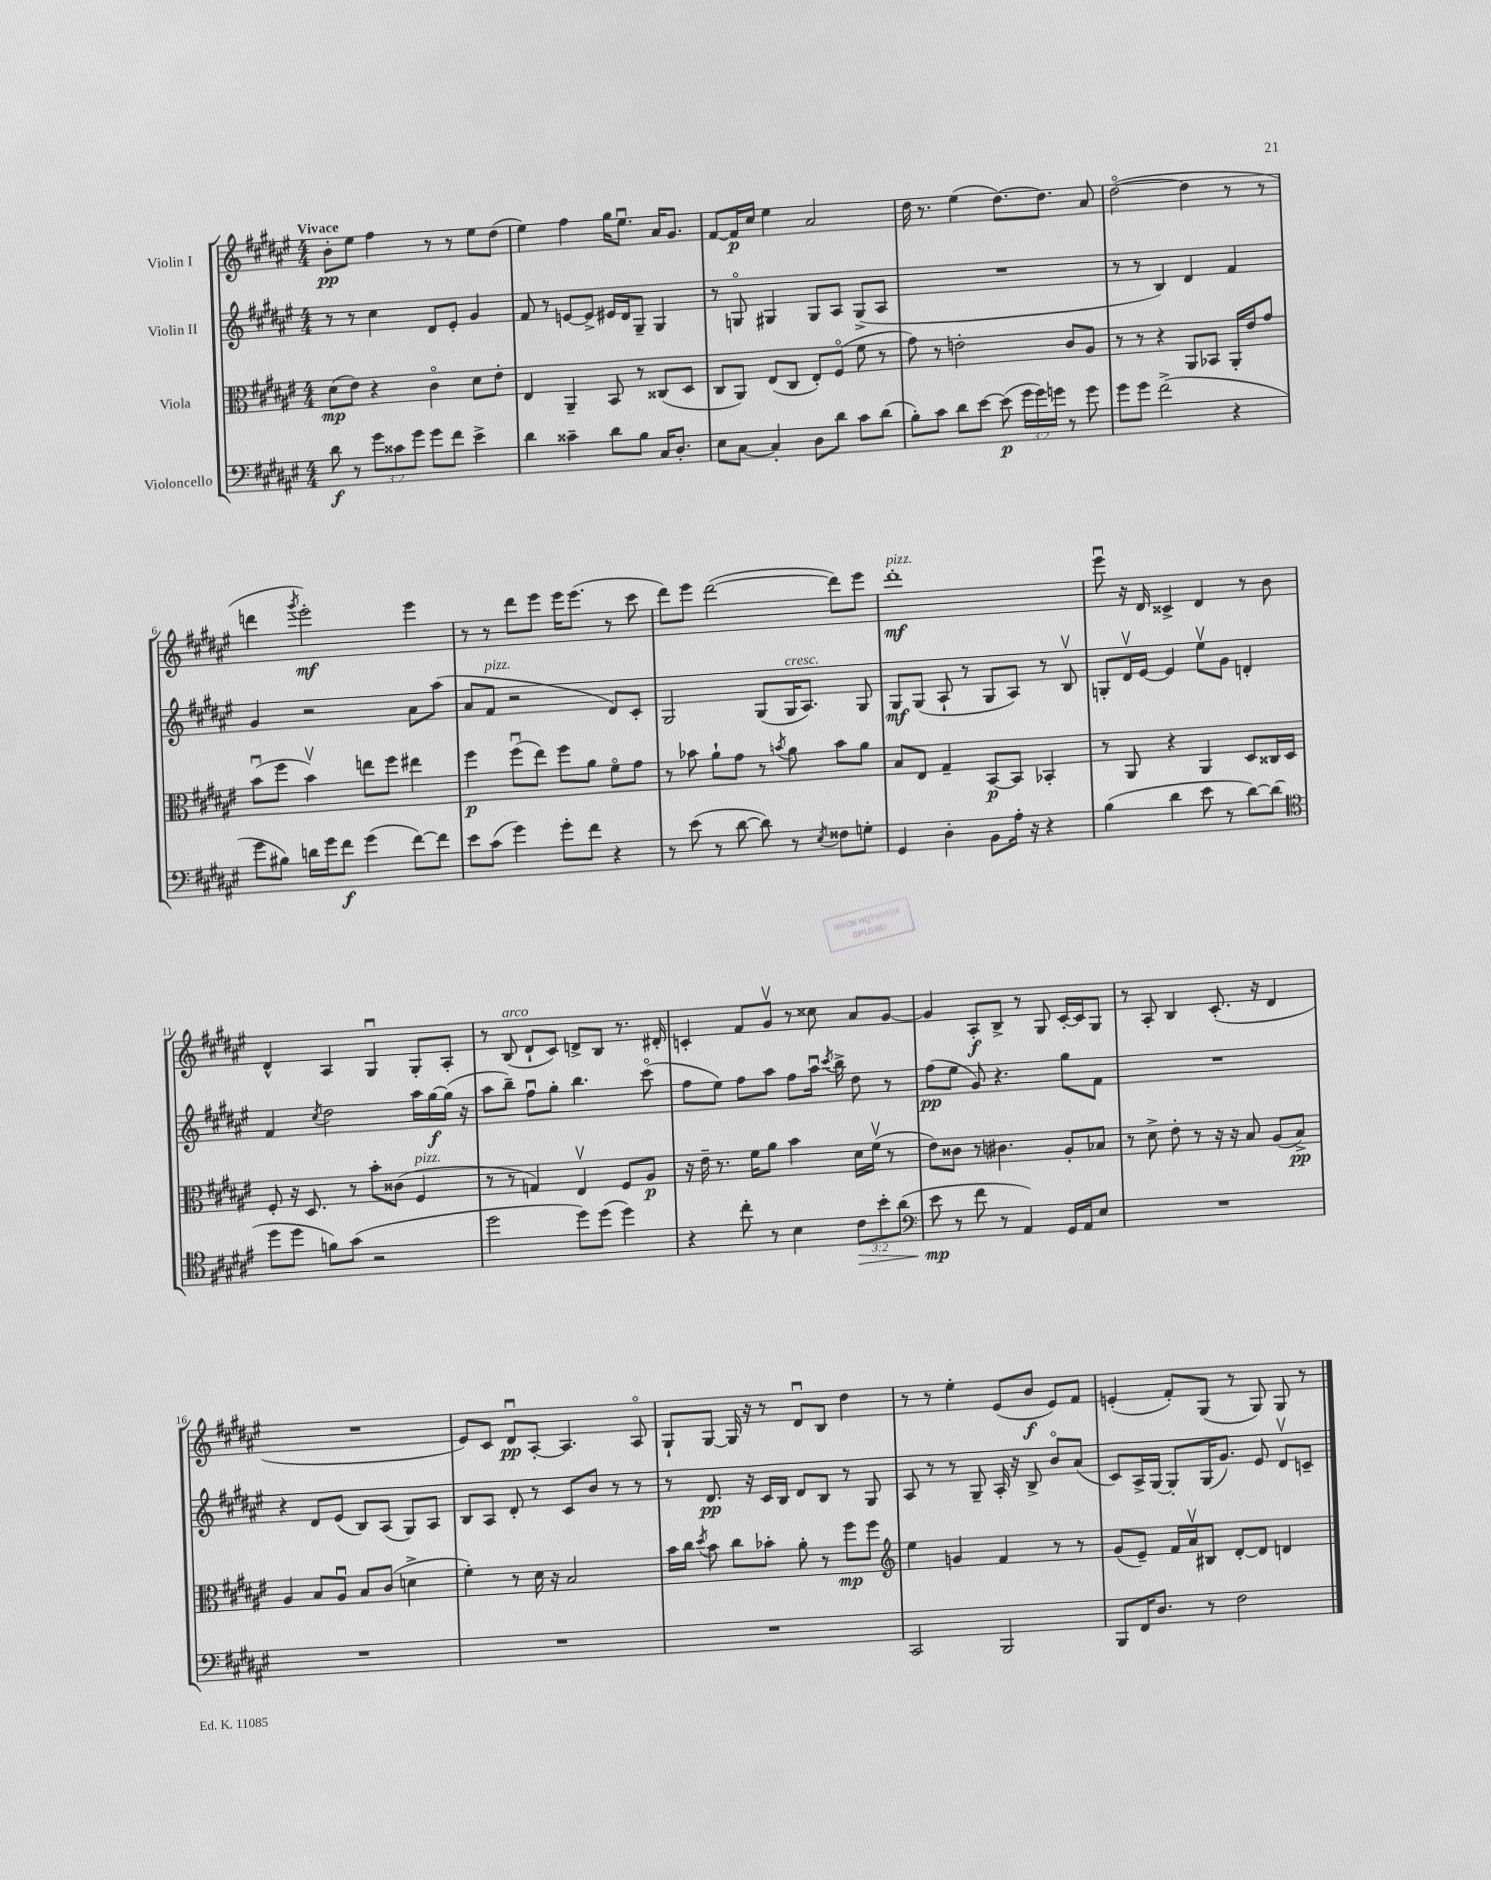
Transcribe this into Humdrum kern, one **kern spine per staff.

**kern	**dynam	**kern	**dynam	**kern	**dynam	**kern	**dynam
*part4	*part4	*part3	*part3	*part2	*part2	*part1	*part1
*staff4	*staff4	*staff3	*staff3	*staff2	*staff2	*staff1	*staff1
*I"Violoncello	*	*I"Viola	*	*I"Violin II	*	*I"Violin I	*
*clefF4	*	*clefC3	*	*clefG2	*	*clefG2	*
*k[f#c#g#d#a#e#]	*	*k[f#c#g#d#a#e#]	*	*k[f#c#g#d#a#e#]	*	*k[f#c#g#d#a#e#]	*
*M4/4	*	*M4/4	*	*M4/4	*	*M4/4	*
=1	=1	=1	=1	=1	=1	=1	=1
!	!	!	!	!	!	!LO:TX:a:B:t=Vivace	!
8d#\	f	(8d#\L	mp	8r	.	8b'\L	pp
8r	.	8e#\J)	.	8r	.	8ee#\J	.
12g#\L	.	4r	.	4cc#\	.	4ff#\	.
12c##X\	.	.	.	.	.	.	.
12g#\J	.	.	.	.	.	.	.
8g#\L	.	4c#\	.	8d#/L	.	8r	.
8f#\J	.	.	.	8e#'/J	.	8r	.
4e#^\	.	8d#\L	.	4g#/	.	8ee#\L	.
.	.	8e#'\J	.	.	.	(8dd#\J	.
=2	=2	=2	=2	=2	=2	=2	=2
4d#\	.	4E#/	.	8f#/	.	4ee#\)	.
.	.	.	.	8r	.	.	.
4c##X~\	.	4AA#~/	.	[8en/L	.	4ff#\	.
.	.	.	.	8e^/J]	.	.	.
8d#\L	.	8BB/	.	16e#X/LL	.	16gg#\KL	.
.	.	.	.	16d#/J	.	8.ee#u\J	.
8B\J	.	8r	.	8G#~/J	.	.	.
16C#/KL	.	(8C##X/L	.	4G#/	.	16a#/KL	.
8.D#'/J	.	.	.	.	.	8.g#/J	.
.	.	8D#/J	.	.	.	.	.
=3	=3	=3	=3	=3	=3	=3	=3
8E#\L	.	8C#/L	.	8r	.	[8f#/L	.
[8C#\J	.	8AA#/J)	.	8Gn/	.	16f#/L]	p
.	.	.	.	.	.	16cc#/JJ	.
4C#'/]	.	(8E#/L	.	4G#X/	.	4ee#\	.
.	.	8C#/J	.	.	.	.	.
8D#\L	.	8E#'/L)	.	8G#/L	.	2a#/	.
8d#\J	.	(8F#/J	.	8A#/J	.	.	.
8c#\L	.	8f#\	.	(8G#^/L	.	.	.
(8d#\J	.	8r	.	8A#/J	.	.	.
=4	=4	=4	=4	=4	=4	=4	=4
8B'\L)	.	8g#\)	.	1r	.	16dd#\	.
.	.	.	.	.	.	8.r	.
8c#\J	.	8r	.	.	.	.	.
8d#\L	.	2en'\	.	.	.	(4ee#\	.
[8e#\J	.	.	.	.	.	.	.
(8e#\]	p	.	.	.	.	[8.dd#\L)	.
24g#\LL	.	.	.	.	.	.	.
24g#\)	.	.	.	.	.	.	.
.	.	.	.	.	.	8.dd#\J]	.
24gn\JJ	.	.	.	.	.	.	.
8r	.	8c#/L	.	.	.	.	.
8g\	.	8A#/J	.	.	.	8a#/	.
=5	=5	=5	=5	=5	=5	=5	=5
8g#\L	.	8r	.	8r	.	([2dd#\	.
8g#\J	.	8r	.	8r	.	.	.
(2f#^\	.	4r	.	4B/)	.	.	.
.	.	8AA#/L	.	4d#/	.	4dd#\]	.
.	.	8BB-X/J	.	.	.	.	.
4r	.	16AA#'/LL	.	4f#/	.	8r	.
.	.	16e#/J	.	.	.	.	.
.	.	8g#/J	.	.	.	8r	.
!!LO:LB:g=z
=6	=6	=6	=6	=6	=6	=6	=6
8g#\L	.	(8bu\L	.	4g#/	.	4dddn\	.
8B#X\J)	.	8ff#\J	.	.	.	.	.
.	.	.	.	.	.	8qggg#/	.
16dn\LL	.	4bv\)	.	2r	.	2eee#'\)	mf
16g#\J	.	.	.	.	.	.	.
8f#\J	f	.	.	.	.	.	.
(4g#\	.	8een\L	.	.	.	.	.
.	.	8ff#\J	.	.	.	.	.
[8f#\L)	.	4ee#X\	.	8a#\L	.	4eee#\	.
8f#\J]	.	.	.	(8aa#\J	.	.	.
=7	=7	=7	=7	=7	=7	=7	=7
8e#\L	.	4ff#\	p	8a#/L	.	8r	.
!	!	!	!	!LO:TX:a:i:t=pizz.	!	!	!
(8c#\J	.	.	.	8f#/J	.	8r	.
4g#\)	.	(8ff#u\L	.	2r	.	8ddd#\L	.
.	.	8ee#\J)	.	.	.	8eee#\J	.
8g#'\L	.	8ff#\L	.	.	.	16eee#\KL	.
.	.	.	.	.	.	(8.eee#\J	.
8f#\J	.	8a#\J	.	.	.	.	.
4r	.	8f#\L	.	8d#/L)	.	8r	.
.	.	8g#\J	.	8c#'/J	.	8ccc#\	.
=8	=8	=8	=8	=8	=8	=8	=8
8r	.	8r	.	2G#/	.	8ddd#\L)	.
(8e#\	.	8b-X\	.	.	.	8eee#\J	.
8r	.	8a#`\L	.	.	.	([2ddd#\	.
[8d#\	.	8g#\J	.	.	.	.	.
8d#\])	.	8r	.	(8G#/L	.	.	.
.	.	8qbn/	.	.	.	.	.
!	!	!	!	!LO:TX:a:i:t=cresc.	!	!	!
8r	.	8a#\	.	16G#/K	.	.	.
.	.	.	.	8.A#/J)	.	.	.
8qE#/	.	.	.	.	.	.	.
8F##X\L	.	8b\L	.	.	.	8ddd#\L])	.
8Gn'\J	.	8a#\J	.	8G#/	.	8eee#\J	.
=9	=9	=9	=9	=9	=9	=9	=9
!	!	!	!	!	!	!LO:TX:a:i:t=pizz.	!
4GG#/	.	8B/L	.	8G#/L	mf	1ddd#'	mf
.	.	8E#/J	.	(8G#/J	.	.	.
4D#'\	.	4G#~/	.	8A#`/	.	.	.
.	.	.	.	8r	.	.	.
8BB\L	.	[8BB/L	p	8G#/L	.	.	.
16A#'\Jk	.	8BB/J]	.	8A#/J)	.	.	.
16r	.	.	.	.	.	.	.
4r	.	4BB-X'/	.	8r	.	.	.
.	.	.	.	8Bv/	.	.	.
=10	=10	=10	=10	=10	=10	=10	=10
(4B\	.	8r	.	8Gn'/L	.	8eee#u\	.
.	.	8AA#/	.	16d#v/L	.	16r	.
.	.	.	.	[16e#/JJ	.	16d#/	.
4d#\	.	4r	.	4e#/]	.	4c##X^/	.
8e#\	.	4AA#/	.	8ee#v\L	.	4d#/	.
8r	.	.	.	8g#\J	.	.	.
[8d#\L)	.	8D#/L	.	4dn'/	.	8r	.
(8d#\J]	.	16C##X/L	.	.	.	8b\	.
.	.	16D#/JJ	.	.	.	.	.
!!LO:LB:g=z
=11	=11	=11	=11	=11	=11	=11	=11
*clefC4	*	*	*	*	*	*	*
8dd#\L	.	8F#'/	.	4f#/	.	4d#^^/	.
8dd#\J	.	16r	.	.	.	.	.
.	.	8.D#/	.	.	.	.	.
.	.	.	.	8qcc#/	.	.	.
8fn\L)	.	.	.	2dd#\	.	4A#/	.
(8g#\J	.	8r	.	.	.	.	.
2r	.	8b'\L	.	.	.	4G#u/	.
.	.	(8c##X\J	.	.	.	.	.
!	!	!LO:TX:a:i:t=pizz.	!	!	!	!	!
.	.	4F#/	.	16aa#\LL	.	8G#'/L	.
.	.	.	.	[16gg#\	f	.	.
.	.	.	.	(16gg#\JJ]	.	8A#'/J	.
.	.	.	.	16r	.	.	.
=12	=12	=12	=12	=12	=12	=12	=12
2dd#\	.	8r	.	8aa#\L	.	8r	.
!	!	!	!	!	!	!LO:TX:a:i:t=arco	!
.	.	8r	.	8bb~\J)	.	(8B/	.
.	.	4Gn/)	.	8ff#u\L	.	8d#`/L	.
.	.	.	.	8gg#'\J	.	8c#/J)	.
8dd#\L)	.	4E#v/	.	4.bb\	.	8dn^/L	.
(8dd#\J	.	.	.	.	.	8B/J	.
4dd#\)	.	8F#/L	.	.	.	8.r	.
.	.	8A#/J	p	(8ccc#\	.	.	.
.	.	.	.	.	.	16d#X'/	.
=13	=13	=13	=13	=13	=13	=13	=13
4r	.	16r	.	8ff#\L	.	4cn'/	.
.	.	16e#~\	.	.	.	.	.
.	.	8.r	.	8ee#\J)	.	.	.
8cc#'\	.	.	.	8ff#\L	.	8f#/L	.
.	.	16f#\KL	.	.	.	.	.
8r	.	8a#\J	.	8aa#\J	.	8g#v/J	.
4B\	.	4b\	.	8ff#\L	.	8r	.
.	.	.	.	16aa#u\Jk	.	8cc##X\	.
.	.	.	.	8qccc#/	.	.	.
.	.	.	.	16bb^\	.	.	.
!	!LO:HP:b	!	!	!	!	!	!
12c#\L	>	16d#\LL	.	8dd#\	.	8a#/L	.
.	.	(16f#v\JJ	.	.	.	.	.
12b'\	.	.	.	.	.	.	.
.	.	8r	.	8r	.	[8g#/J	.
(12a#\J	.	.	.	.	.	.	.
=14	=14	=14	=14	=14	=14	=14	=14
*clefF4	*	*	*	*	*	*	*
8e#\	mp	8e#\L)	.	(8ff#\L	pp	4g#/]	.
8r	]	8c##X\J	.	8ee#\J	.	.	.
8f#\	.	8r	.	8g#/)	.	8A#'/L	f
8r	.	4.c#X\	.	4.r	.	8B^/J	.
4AA#/)	.	.	.	.	.	8r	.
.	.	.	.	.	.	8G#/	.
16GG#/LL	.	8A#'/L	.	8gg#\L	.	[16c#'/LL	.
16AA#/J	.	.	.	.	.	16c#/J]	.
8E#/J	.	8B-X/J	.	8f#\J	.	8G#/J	.
=15	=15	=15	=15	=15	=15	=15	=15
1r	.	8r	.	1r	.	8r	.
.	.	8d#^\	.	.	.	8A#'/	.
.	.	8e#'\	.	.	.	4B/	.
.	.	8r	.	.	.	.	.
.	.	16r	.	.	.	(8.c#'/	.
.	.	16r	.	.	.	.	.
.	.	8B/	.	.	.	.	.
.	.	.	.	.	.	16r	.
.	.	(8A#/L	.	.	.	4d#/	.
.	.	8B^/J)	pp	.	.	.	.
!!LO:LB:g=z
=16	=16	=16	=16	=16	=16	=16	=16
1r	.	4A#/	.	4r	.	1r	.
.	.	8B/L	.	8d#/L	.	.	.
.	.	8A#u/J	.	(8e#/J	.	.	.
.	.	8B/L	.	8B/L)	.	.	.
.	.	(8c#/J	.	(8A#/J	.	.	.
.	.	4dn^\	.	8G#/L)	.	.	.
.	.	.	.	8A#/J	.	.	.
=17	=17	=17	=17	=17	=17	=17	=17
1r	.	4f#'\)	.	8B/L	.	8e#/L)	.
.	.	.	.	8A#/J	.	8c#/J	.
.	.	8r	.	8d#'/	.	8d#u/L	pp
.	.	16d#\	.	8r	.	[8A#'/J	.
.	.	16r	.	.	.	.	.
.	.	2B/	.	8c#/L	.	4.A#/]	.
.	.	.	.	8b/J	.	.	.
.	.	.	.	8r	.	.	.
.	.	.	.	8r	.	8A#/	.
=18	=18	=18	=18	=18	=18	=18	=18
1r	.	16b\LL	.	8r	.	8G#`/L	.
.	.	16cc#\JJ	.	.	.	.	.
.	.	8qdd#/	.	.	.	.	.
.	.	8b\	.	8.d#/	pp	[8G#/J	.
.	.	8cc#\L	.	.	.	16G#/]	.
.	.	.	.	16r	.	16r	.
.	.	8b-X'\J	.	16c#/LL	.	8r	.
.	.	.	.	16B/JJ	.	.	.
.	.	8a#'\	.	8d#/L	.	8d#u/L	.
.	.	8r	.	8B/J	.	8B/J	.
.	.	8ff#\L	mp	8r	.	4dd#\	.
.	.	8ff#\J	.	8G#/	.	.	.
=19	=19	=19	=19	=19	=19	=19	=19
*	*	*clefG2	*	*	*	*	*
2CC#/	.	4ee#\	.	8A#/	.	8r	.
.	.	.	.	8r	.	8r	.
.	.	4gn/	.	8r	.	4ee#'\	.
.	.	.	.	8G#~/	.	.	.
2BBB/	.	4f#/	.	16A#'/	.	(8e#/L	.
.	.	.	.	16r	.	.	.
.	.	.	.	8B^/	.	8b/J	f
.	.	8r	.	8b/L	.	8e#/L)	.
.	.	8r	.	(8a#/J	.	8f#/J	.
=20	=20	=20	=20	=20	=20	=20	=20
8BBB/L	.	(8g#/L	.	8c#/L)	.	(4en'/	.
16FF#/K	.	8e#~/J)	.	16A#^/L	.	.	.
8.D#/J	.	.	.	[16G#/JJ	.	.	.
.	.	16f#/LL	.	8G#'/L]	.	8f#'/L)	.
.	.	16a#v/J	.	.	.	.	.
8r	.	8B#X/J	.	(16G#/K	.	(8G#/J	.
.	.	.	.	8.g#/J)	.	.	.
2F#\	.	[8d#'/L	.	.	.	8r	.
.	.	8d#/J]	.	8e#/	.	8G#/)	.
.	.	4dn/	.	8d#v/L	.	8G#/	.
.	.	.	.	8cn~/J	.	8r	.
==	==	==	==	==	==	==	==
*-	*-	*-	*-	*-	*-	*-	*-
